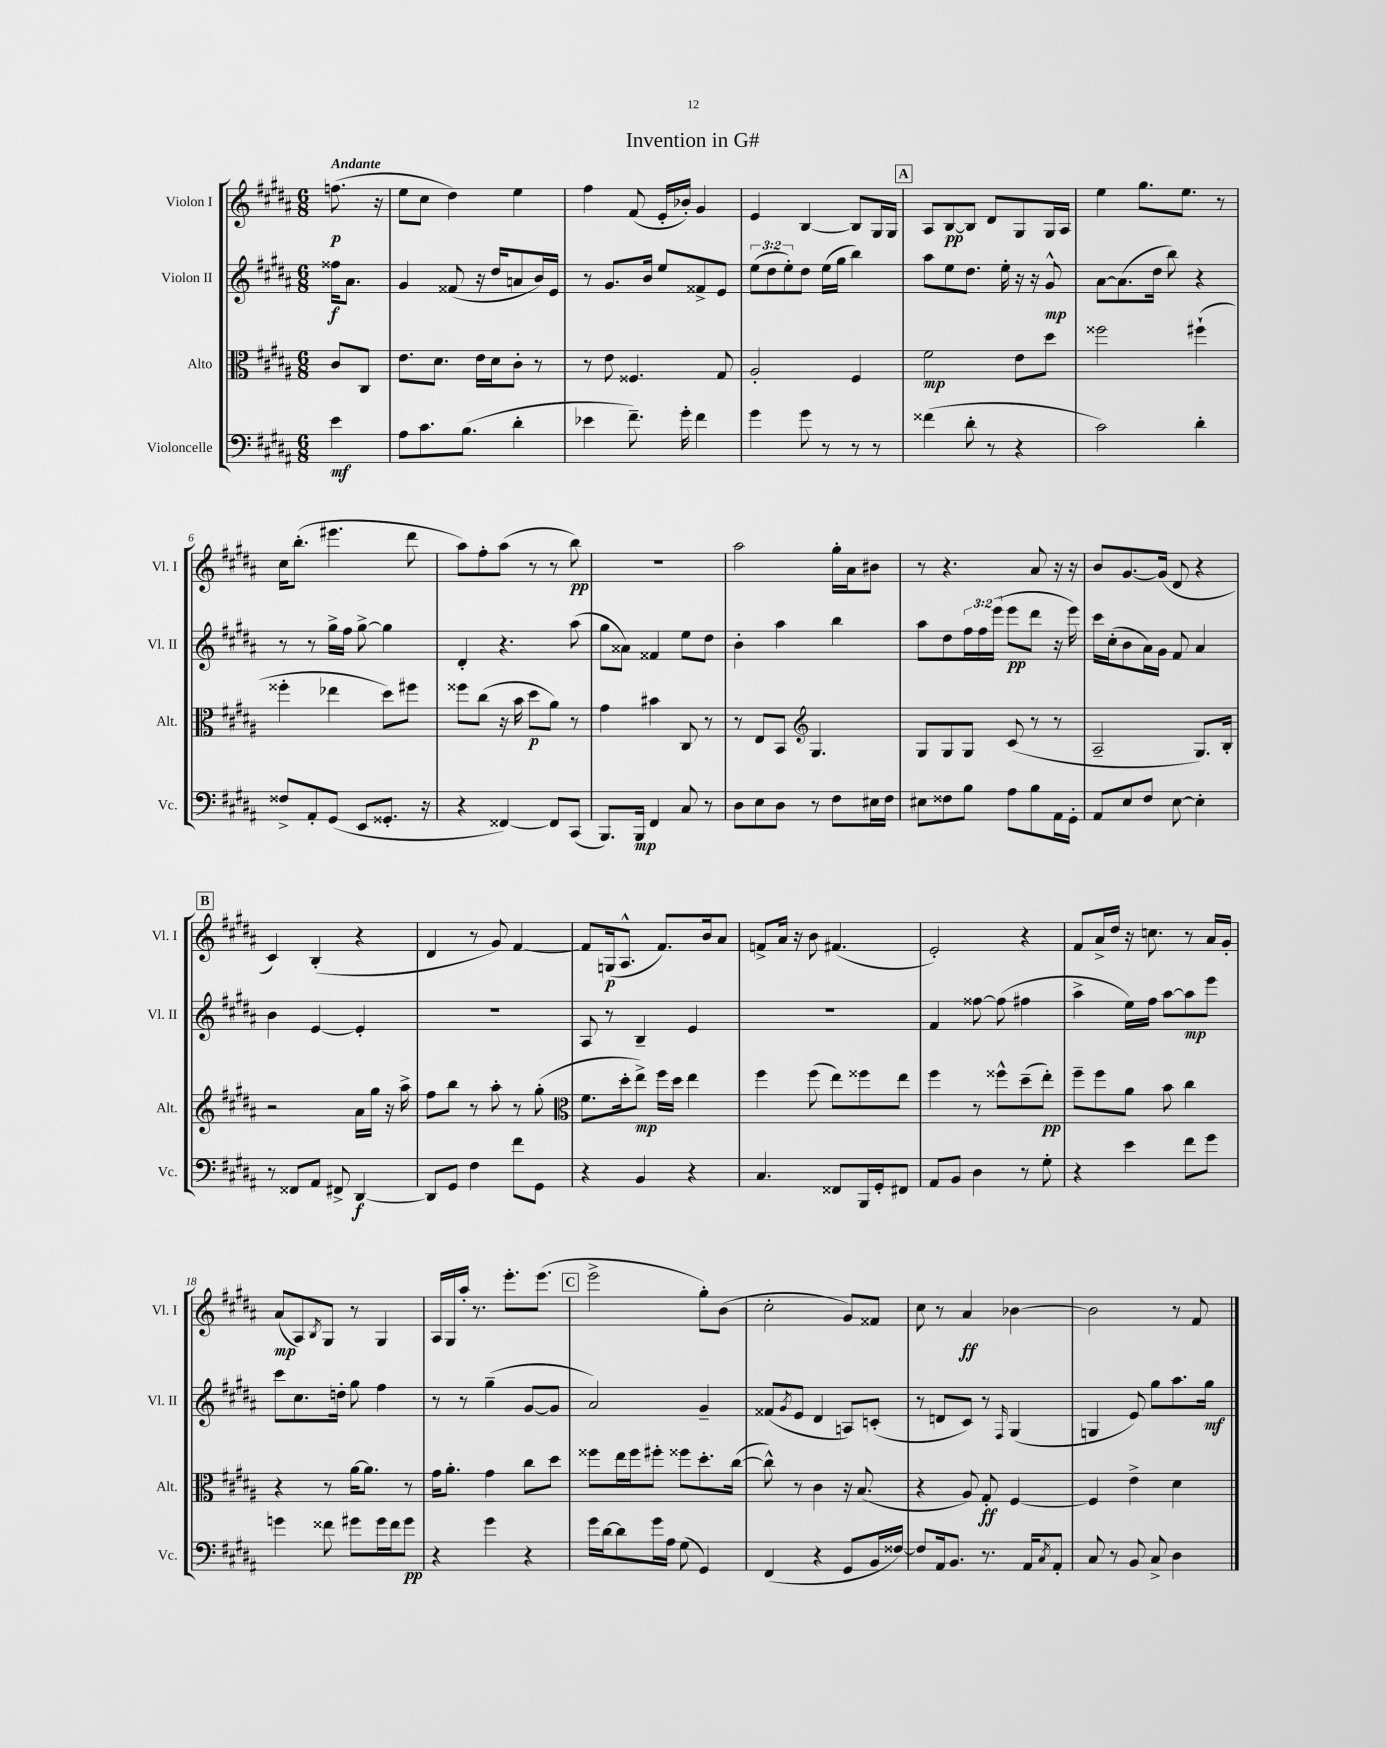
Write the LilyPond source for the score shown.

\header { title = "Invention in G#" }
<<
\new StaffGroup <<
\new Staff = "s0" \with { instrumentName = "Violon I" shortInstrumentName = "Vl. I" } {
    \clef treble \key b \major \numericTimeSignature \time 6/8 \partial 4 \tempo "Andante"
    f''8.\p( r16 |
    e''8 cis''8 dis''4) e''4 |
    fis''4 fis'8( e'16-. bes'16-.) gis'4 |
    e'4 b4~ b8 gis16 gis16 |
    \mark \markup { \box "A" } ais8 b8~\pp b8 dis'8 gis8 gis16 ais16 |
    e''4 gis''8. e''8. r8 |
    cis''16 b''8.-.( eis'''4. dis'''8 |
    ais''8) fis''8-. ais''8( r8 r8 b''8\pp) |
    R2. |
    ais''2 gis''16-. ais'16 bis'8 |
    r8 r4. ais'8 r16 r16 |
    b'8 gis'8.~ gis'16( dis'8 r4 |
    \mark \markup { \box "B" } cis'4) b4-.( r4 |
    dis'4 r8 gis'8) fis'4~ |
    fis'8 g16\p( ais8.-^ fis'8.) b'16 ais'8 |
    f'8-> ais'16 r16 b'8 fis'4.( |
    e'2-.) r4 |
    fis'8 ais'16-> dis''16 r16 c''8. r8 ais'16 gis'16-. |
    ais'8\mp( ais8) \acciaccatura { b8 } gis8 r8 gis4 |
    ais16 gis16 ais''16-. r8. e'''8.-. e'''8.( |
    \mark \markup { \box "C" } e'''2-> gis''8-.) b'8( |
    cis''2-. gis'8) fisis'8 |
    cis''8 r8 ais'4\ff bes'4~ |
    bes'2 r8 fis'8 \bar "|." |
}
\new Staff = "s1" \with { instrumentName = "Violon II" shortInstrumentName = "Vl. II" } {
    \clef treble \key b \major \numericTimeSignature \time 6/8 \override Staff.TupletNumber.text = #tuplet-number::calc-fraction-text \partial 4
    fisis''16\f ais'8. |
    gis'4 fisis'8( r16 dis''16 a'8 b'16) e'16 |
    r8 gis'8. b'16 e''8 fisis'8-> e'8 |
    \tuplet 3/2 { e''8( dis''8 e''8-.) } dis''8 e''16( gis''16 b''4) |
    \mark \markup { \box "A" } ais''8 e''8 dis''8. e''16-. r16 r16 gis'8-^\mp |
    ais'8~ ais'8.( dis''16 b''8) r4 |
    r8 r8 gis''16-> fis''16 gis''8~-> gis''4 |
    dis'4-. r4. ais''8( |
    gis''8 aisis'8) fisis'4 e''8 dis''8 |
    b'4-. ais''4 b''4 |
    ais''8 dis''8 \tuplet 3/2 { fis''16 fis''16 e'''16( } e'''8\pp dis'''8 r16 e'''16) |
    cis'''16 cis''16-.( b'8 ais'16) gis'16 fis'8 ais'4 |
    \mark \markup { \box "B" } b'4 e'4~ e'4-. |
    R2. |
    ais8 r8 b4-- e'4 |
    R2. |
    fis'4 fisis''8~ fisis''8( fis''4 |
    ais''4-> e''16) fis''16 ais''8~ ais''8\mp e'''8 |
    cis'''8 cis''8. d''16-. gis''8 fis''4 |
    r8 r8 gis''4--( gis'8~ gis'8 |
    \mark \markup { \box "C" } ais'2) gis'4-- |
    fisis'8( \acciaccatura { gis'8 } e'8 dis'4 a8) c'8-.( |
    r8 d'8 cis'8) r8 \grace { fis16 } gis4( |
    g4 e'8) gis''8 ais''8. gis''16\mf \bar "|." |
}
\new Staff = "s2" \with { instrumentName = "Alto" shortInstrumentName = "Alt." } {
    \clef alto \key b \major \numericTimeSignature \time 6/8 \partial 4
    cis'8 cis8 |
    e'8. dis'8. e'16 dis'16 cis'8-. r8 |
    r8 e'8 fisis4. gis8 |
    ais2-. fis4 |
    \mark \markup { \box "A" } fis'2\mp e'8 dis''8 |
    fisis''2 fis''4-!( |
    fisis''4-. ees''4 dis''8) fis''8 |
    fisis''8 cis''8( r16 b'16 dis''8\p ais'8) r8 |
    gis'4 bis'4 cis8 r8 |
    r8 e8 b,8 \clef treble gis4. |
    gis8 gis8 gis8 cis'8( r8 r8 |
    ais2-- gis8.) b16-. |
    \mark \markup { \box "B" } r2 ais'16 gis''16 r16 ais''16-> |
    fis''8 b''8 r8 ais''8-. r8 gis''8-.( |
    \clef alto fis'8. dis''16-. e''8->\mp) fis''16 dis''16 e''4 |
    fis''4 fis''8( e''8) fisis''8 e''8 |
    fis''4 r8 fisis''8-^ dis''8--( e''8-.\pp) |
    fis''8-- fis''8 ais'8 b'8 cis''4 |
    r4 r8 ais'16~ ais'8. r8 |
    gis'16 ais'8.-. gis'4 cis''8 dis''8 |
    \mark \markup { \box "C" } fisis''8 e''16 fisis''16 fis''8-. fisis''8 dis''8.-. cis''16~( |
    cis''8-^) r8 cis'4 r16 b8.( |
    r4 ais8) gis8-.\ff fis4~ |
    fis4 e'4-> dis'4 \bar "|." |
}
\new Staff = "s3" \with { instrumentName = "Violoncelle" shortInstrumentName = "Vc." } {
    \clef bass \key b \major \numericTimeSignature \time 6/8 \partial 4
    e'4\mf |
    ais8 cis'8. b8.( dis'4-. |
    ees'4 fis'8.--) gis'16-. fis'4 |
    gis'4 gis'8 r8 r8 r8 |
    \mark \markup { \box "A" } fisis'4( dis'8-. r8 r4 |
    cis'2) dis'4-. |
    fisis8-> ais,8-. gis,8( e,8 gisis,8.-. r16 |
    r4 fisis,4~) fisis,8 cis,8( |
    b,,8.) b,,16\mp fis,4 cis8 r8 |
    dis8 e8 dis8 r8 fis8 eis16 fis16 |
    eis8 fisis8 b8 ais8 b8 ais,16 gis,16-. |
    ais,8 e8 fis8 e8~ e4-. |
    \mark \markup { \box "B" } r8 fisis,8 ais,8 fis,8-> dis,4~\f |
    dis,8 gis,8 fis4 fis'8 gis,8 |
    r4 b,4 r4 |
    cis4. fisis,8 b,,16 gis,16-. fis,8 |
    ais,8 b,8 dis4 r8 gis8-. |
    r4 e'4 fis'8 gis'8 |
    g'4 fisis'8 gis'8 gis'16 fisis'16 gis'8\pp |
    r4 gis'4 r4 |
    \mark \markup { \box "C" } gis'16 dis'16~ dis'8 gis'16 ais16 gis8( gis,4) |
    fis,4( r4 gis,8 b,16 fisis16~) |
    fisis8 ais,16 b,8. r8. ais,16 \acciaccatura { cis8 } ais,8-. |
    cis8 r8 b,8 cis8-> dis4 \bar "|." |
}
>>
>>
